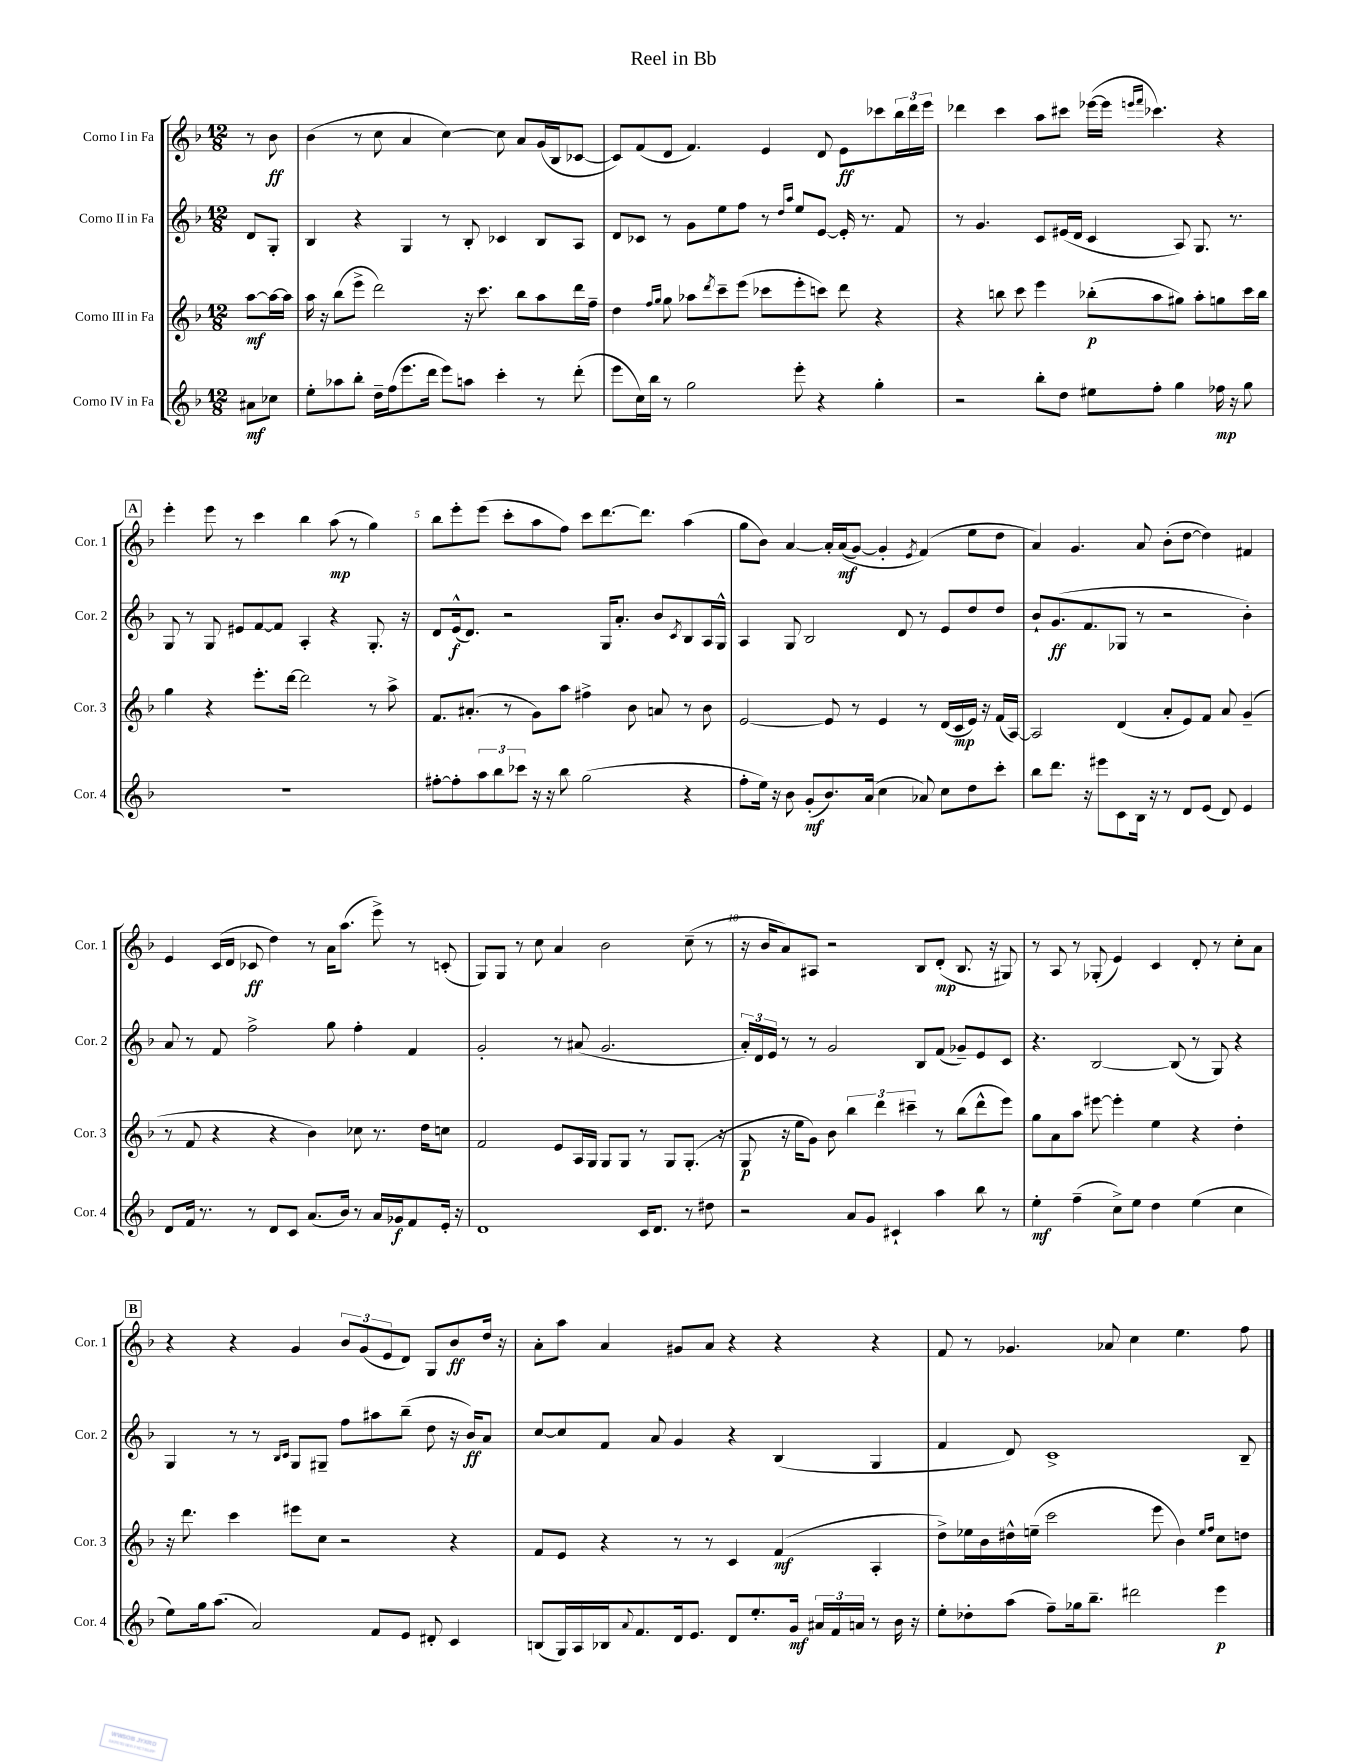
\header { title = "Reel in Bb" }
<<
\new StaffGroup <<
\new Staff = "s0" \with { instrumentName = "Corno I in Fa" shortInstrumentName = "Cor. 1" } {
    \clef treble \key f \major \numericTimeSignature \time 12/8 \partial 4
    r8 bes'8\ff |
    bes'4( r8 c''8 a'4 c''4~) c''8 a'8 g'16( bes16 ces'8~ |
    ces'8) f'8( d'8 f'4.) e'4 d'8 e'8\ff ces'''8 \tuplet 3/2 { bes''16 d'''16 e'''16 } |
    des'''4 c'''4 a''8 cis'''8 ees'''16~( ees'''16 \grace { e'''16 f'''16 } ces'''4.) r4 |
    \mark \markup { \box "A" } e'''4-. e'''8 r8 c'''4 bes''4 a''8\mp( r8 g''4) |
    bes''8 e'''8-. e'''8( c'''8-. a''8 f''8) c'''8 d'''8.~ d'''8. a''4( |
    g''8 bes'8) a'4~ a'16-. a'16\mf(\( g'8~) g'4-. \acciaccatura { e'8 } f'4(\) e''8 d''8 |
    a'4) g'4. a'8 bes'8-.( d''8~ d''4) fis'4 |
    e'4 c'16( d'16 ces'8\ff d''4) r8 a'16 a''8.( e'''8->) r8 c'8-.( |
    g8) g8 r8 c''8 a'4 bes'2 c''8--( r8 |
    r16 bes'16 a'8) ais8 r2 bes8 d'8-.\mp( bes8. r16 gis8) |
    r8 a8 r8 ges8-.( e'4) c'4 d'8-. r8 c''8-. a'8 |
    \mark \markup { \box "B" } r4 r4 g'4 \tuplet 3/2 { bes'8 g'8( e'8 } d'8) g8 bes'8\ff d''16 r16 |
    a'8-. a''8 a'4 gis'8 a'8 r4 r4 r4 |
    f'8 r8 ges'4. aes'8 c''4 e''4. f''8 \bar "|." |
}
\new Staff = "s1" \with { instrumentName = "Corno II in Fa" shortInstrumentName = "Cor. 2" } {
    \clef treble \key f \major \numericTimeSignature \time 12/8 \partial 4
    d'8 g8-. |
    bes4 r4 g4 r8 bes8-. ces'4 bes8 a8 |
    d'8 ces'8 r8 g'8 e''8 f''8 r8 \grace { d''16 a''16 } e''8 e'8~ e'16-. r8. f'8 |
    r8 g'4. c'8 eis'16( d'16 c'4 a8) g8. r8. |
    \mark \markup { \box "A" } g8 r8 g8 eis'8 f'8~ f'8 a4-. r4 g8.-. r16 |
    d'8 e'16-^\f( d'8.) r2 g16 a'8.-. bes'8 \acciaccatura { c'8 } bes8 a16 g16-^ |
    a4 g8 bes2 d'8 r8 e'8 d''8 d''8 |
    bes'8-! g'8.\ff( f'8. ges8 r8 r2 bes'4-.) |
    a'8 r8 f'8 f''2-> g''8 f''4-. f'4 |
    g'2-. r8 ais'8( g'2. |
    \tuplet 3/2 { a'16-.) d'16 e'16 } r8 r8 g'2 bes8 f'8( ges'8--) e'8 c'8 |
    r4. bes2~ bes8( r8 g8) r4 |
    \mark \markup { \box "B" } g4 r8 r8 \grace { bes16 c'16 } g8 gis8-- f''8 ais''8 bes''8--( d''8 r16 bes'16\ff) a'8 |
    c''8~ c''8 f'8 a'8 g'4 r4 bes4( g4 |
    f'4 d'8) c'1-> bes8-- \bar "|." |
}
\new Staff = "s2" \with { instrumentName = "Corno III in Fa" shortInstrumentName = "Cor. 3" } {
    \clef treble \key f \major \numericTimeSignature \time 12/8 \partial 4
    a''8~\mf a''16~ a''16 |
    a''16 r16 bes''8( e'''8-> d'''2) r16 c'''8. bes''8 a''8 d'''16 f''16-- |
    d''4 \grace { f''16 g''16 } g''8 aes''8 \acciaccatura { d'''8 } c'''8-- e'''8( ces'''8 e'''8-. c'''8) d'''8 r4 |
    r4 b''8 c'''8 e'''4 bes''8-.\p( a''8 gis''8) a''8-. g''8 c'''16 bes''16 |
    \mark \markup { \box "A" } g''4 r4 e'''8.-. d'''16~ d'''2 r8 a''8-> |
    f'8. ais'8.-.( r8 g'8) a''8 fis''4-> bes'8 a'8 r8 bes'8 |
    e'2~ e'8 r8 e'4 r8 d'16( c'16\mp e'16) r16 f'16( a16~) |
    a2 d'4( a'8-. e'8) f'8 a'8 g'4--( |
    r8 f'8 r4 r4 bes'4) ces''8 r8. d''16 c''8 |
    f'2 e'8 a16 g16 g8 g8 r8 g8 g8.-.( r16 |
    g8\p r16 e''16 g'8) bes'8 \tuplet 3/2 { bes''4 d'''4 cis'''4-- } r8 bes''8( d'''8-^ e'''8) |
    g''8 a'8 a''8 eis'''8~ eis'''4-. e''4 r4 d''4-. |
    \mark \markup { \box "B" } r16 d'''8. c'''4 eis'''8 c''8 r2 r4 |
    f'8 e'8 r4 r8 r8 c'4 f'4\mf( a4-. |
    d''8->) ees''16 bes'16 dis''16-^ e''16--( c'''2 e'''8 bes'4) \grace { e''16 f''16 } c''8 d''8 \bar "|." |
}
\new Staff = "s3" \with { instrumentName = "Corno IV in Fa" shortInstrumentName = "Cor. 4" } {
    \clef treble \key f \major \numericTimeSignature \time 12/8 \partial 4
    ais'8\mf ces''8 |
    e''8-. aes''8 bes''8-. d''16-- f''16( e'''8. d'''16 e'''8) a''8 c'''4-. r8 d'''8-.( |
    e'''8 c''16) bes''16 r8 g''2 e'''8-. r4 g''4-. |
    r2 bes''8-. d''8 eis''8 f''8-. g''4 fes''16\mp r16 g''8 |
    \mark \markup { \box "A" } R1. |
    fis''8~-. fis''8-. \tuplet 3/2 { a''8 bes''8 ces'''8 } r16 r16 bes''8 g''2( r4 |
    f''8-. e''16) r16 bes'8 g'8-.\mf( bes'8.) a'16( c''4 aes'8) c''8 d''8 c'''8-. |
    bes''8 d'''8. r16 eis'''8 c'8 bes16 r16 r8 d'8 e'8( d'8) e'4 |
    d'8 f'16 r8. r8 d'8 c'8 a'8.( bes'16) r8 a'16 ges'16\f f'8 e'16-. r16 |
    d'1 c'16 d'8. r8 dis''8 |
    r2 a'8 g'8 cis'4-! a''4 bes''8 r8 |
    e''4-.\mf f''4--( c''8->) e''8 d''4 e''4( c''4 |
    \mark \markup { \box "B" } e''8) g''16 a''8.( a'2) f'8 e'8 dis'8-. c'4 |
    b8( g16) a16 bes16 \appoggiatura { a'8 } f'8. d'16 e'8. d'8 e''8.-. g'16\mf \tuplet 3/2 { ais'16 f'16 a'16 } r8 bes'16 r16 |
    e''8-. des''8-. a''8( f''8--) ges''16 bes''8.-- dis'''2 e'''4\p \bar "|." |
}
>>
>>
\layout { \context { \Score \override BarNumber.break-visibility = ##(#f #t #t) barNumberVisibility = #(every-nth-bar-number-visible 5) } }
